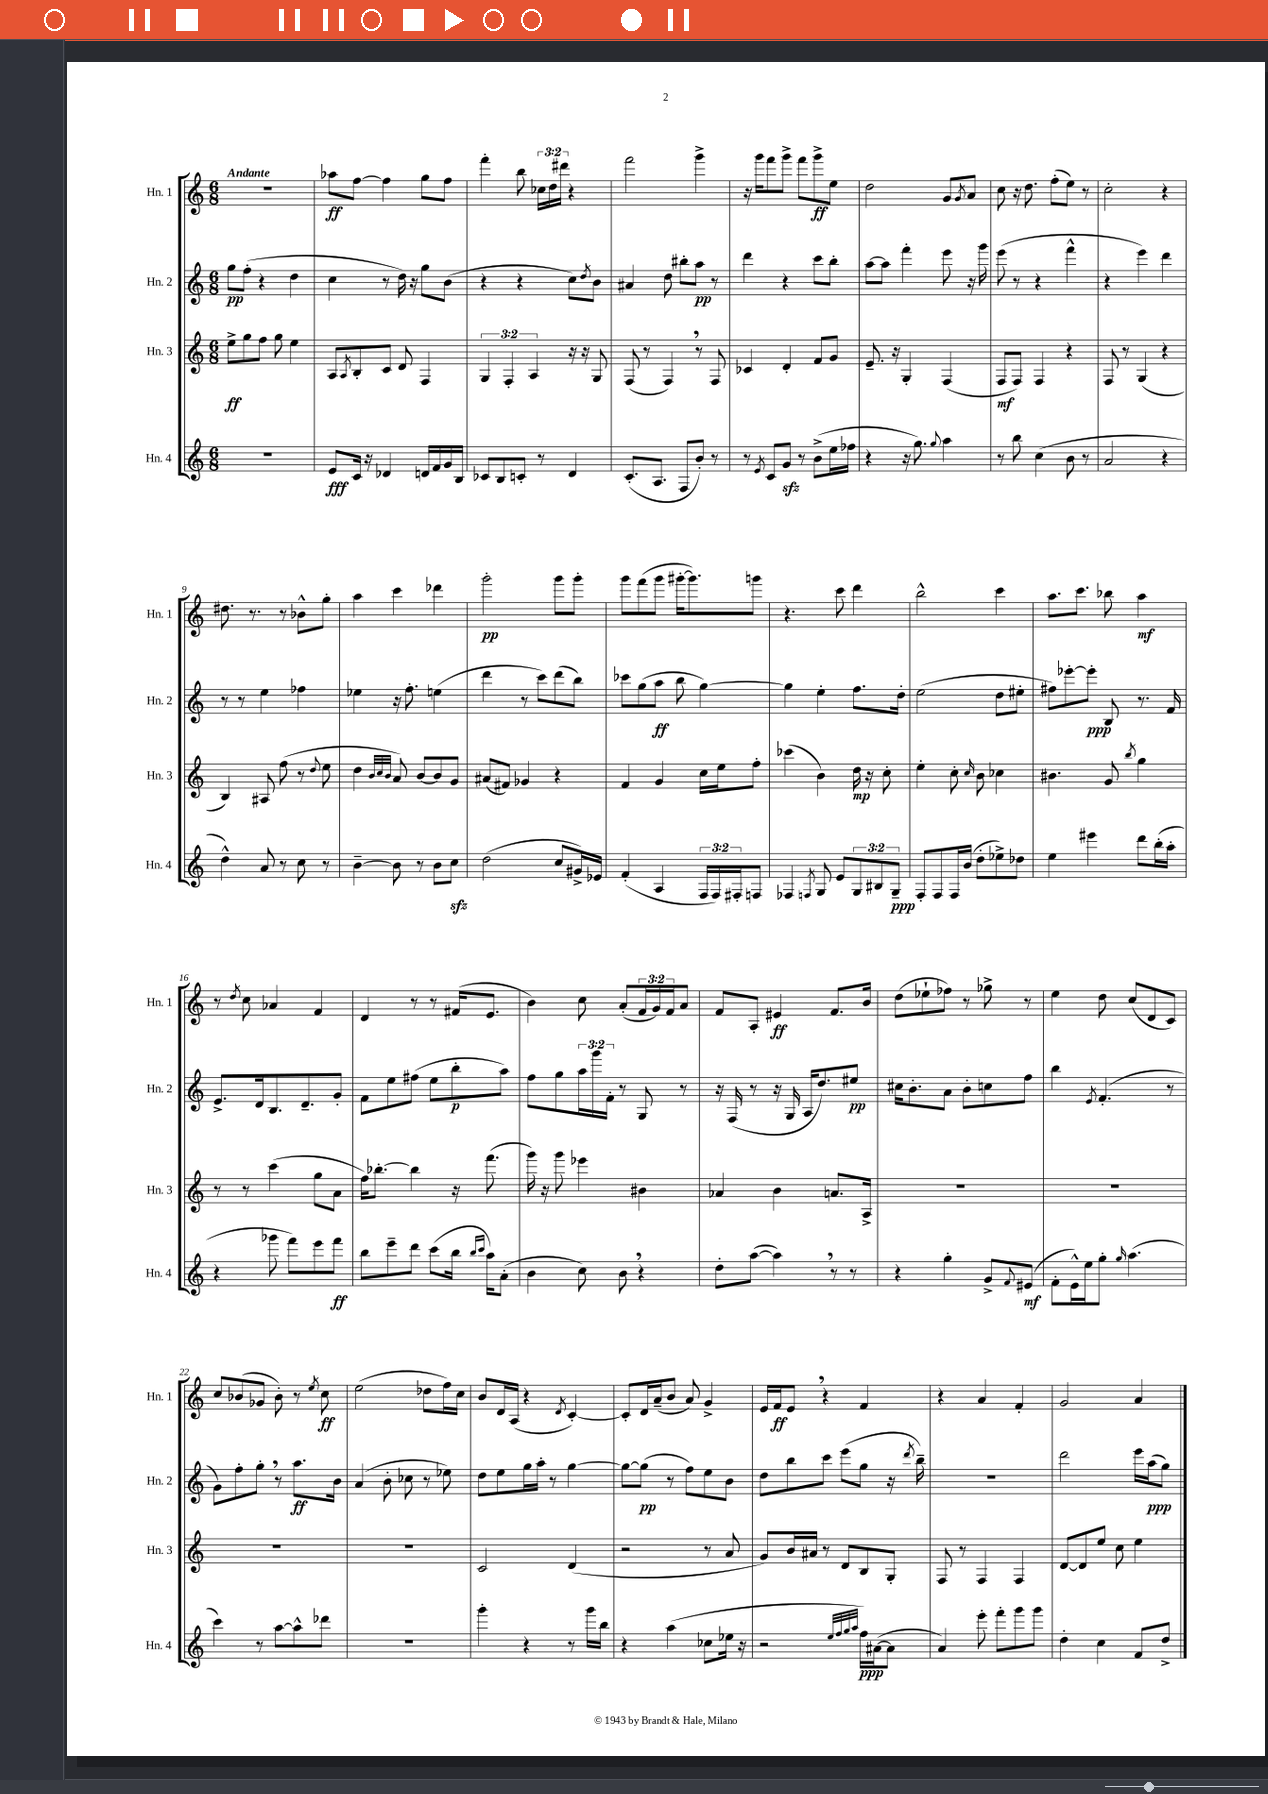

**kern	**kern	**kern	**kern
*staff4	*staff3	*staff2	*staff1
*clefG2	*clefG2	*clefG2	*clefG2
*k[]	*k[]	*k[]	*k[]
*M6/8	*M6/8	*M6/8	*M6/8
2.r	8ee^\L	8gg\L	2.r
.	8gg\	(8ff'\J	.
.	8ff\J	4r	.
.	8gg\	.	.
.	4ee\	4dd\	.
=	=	=	=
8e/L	8A/L	4cc\	8aa-\L
.	8qA/	.	.
16c/Jk	8B'/	.	[8ff\J
16r	.	.	.
4d-/	8c/J	8r	4ff\]
.	8d/	16dd\)	.
.	.	16r	.
16d/LL	4F/	8gg\L	8gg\L
16f/	.	.	.
16g/	.	(8b\J	8ff\J
16B/JJ	.	.	.
=	=	=	=
8c-/L	6G/	4r	4fff'\
8B/	.	.	.
.	6F'/	.	.
8c'/J	.	4r	8bb\
.	6A/	.	.
8r	.	.	24cc-\LL
.	.	.	24dd\
.	.	.	24ddd#\JJ
4d/	16r	8cc\L)	4r
.	16r	.	.
.	.	8qdd/	.
.	8G/	8b\J	.
=	=	=	=
(8.c'/L	(8F/	4a#/	2fff\
.	8r	.	.
8.A/J	.	.	.
.	4F/)	8dd\	.
8F/L	.	8bb#'\L	.
8b'/J)	8r	8aa\J	4ggg^\
8r	8F/	8r	.
=	=	=	=
8r	4c-/	4ddd\	16r
.	.	.	16ggg\LK
8qe/	.	.	.
8c/L	.	.	8fff\
8g/J	4d'/	4r	8ggg^\J
8r	.	.	8fff\L
(8b^\L	8f/L	8ccc\L	8ggg^\
16ee\L	8g/J	8bb'\J	8ee\J
16ff-\JJ	.	.	.
=	=	=	=
4r	8.e~/	[8aa\L	2dd\
.	.	8aa\]J	.
.	16r	.	.
16r	4G'/	4fff'\	.
8.gg\)	.	.	.
8qqgg/	.	.	.
4aa\	(4F/	8eee\	8g/L
.	.	.	8qg/
.	.	16r	8a/J
.	.	16ggg\	.
=	=	=	=
8r	8F/L	(8eee\	8cc\
8bb\	8F/J)	8r	16r
.	.	.	8.dd\
(4cc\	4F/	4r	.
.	.	.	(8ff'\L
8b\	4r	4fff^^\	8ee\J)
8r	.	.	8r
=	=	=	=
2a/	8F/	4r	2cc'\
.	8r	.	.
.	(4G/	4eee\)	.
4r	4r	4ddd\	4r
=	=	=	=
4dd^^\)	4B/)	8r	8.dd#\
.	.	8r	.
.	.	.	8.r
8a/	8A#/	4ee\	.
8r	(8ff\	.	8r
8cc\	8r	4ff-\	8b-^^\L
.	8qqdd/	.	.
8r	8ee\	.	8gg'\J
=	=	=	=
[4b~\	4dd\	4ee-\	4aa\
.	32qqb/LLL	.	.
.	32qqcc/	.	.
.	32qqb/JJJ	.	.
8b\]	8a/)	16r	4ccc\
.	.	8.ff'\	.
8r	[8b/L	.	.
8b\L	8b/]	(4ee\	4ddd-\
8cc\J	8g/J	.	.
=	=	=	=
(2dd\	(8a#/L	4ddd\	2ggg'\
.	8f#/J)	.	.
.	4g-/	8r	.
.	.	8ccc\L)	.
8cc/L	4r	(8ddd\	8ggg\L
16g#^/L)	.	8bb\J)	8ggg'\J
16e-/JJ	.	.	.
=	=	=	=
(4f'/	4f/	8ccc-\L	8ggg\L
.	.	(8gg\	(8fff\
4A/	4g/	8aa\J	8ggg\J
.	.	8bb\	[16ggg#'\LK
.	.	.	8.ggg#\])
24F/LL	16cc\LL	[4gg\)	.
24F/)	.	.	.
.	16ee\J	.	.
24F#'/J	.	.	.
8F/J	8ff'\J	.	8ggg\J
=	=	=	=
4F-/	(4ccc-\	4gg\]	4.r
8qF/	.	.	.
8G/	4b\)	4ee'\	.
8e/L	.	.	8ccc\
12G/	16dd\	8.ff\L	4ddd\
.	16r	.	.
12B#/	.	.	.
.	8cc'\	.	.
12G~/J	.	.	.
.	.	16dd'\Jk	.
=	=	=	=
8F'/L	4ee'\	(2ee\	2bb^^\
8F/	.	.	.
16F/L	8cc'\	.	.
(16b/JJ	.	.	.
.	16qqcc/	.	.
8dd'\L	8b\	.	.
8ee-^\)	4cc-\	8dd\L	4ccc\
8dd-\J	.	8ee#'\J	.
=	=	=	=
4ee\	4.b#\	8ff#\L)	8.aa\L
.	.	[8eee-'\	.
.	.	.	8.ccc\J
4eee#\	.	8eee-'\]J	.
.	8g/	8B/	8bb-\
.	8qbb/	.	.
8ddd\L	4gg\	8.r	4aa\
(16bb'\L	.	.	.
16aa'\JJ	.	16f/	.
=	=	=	=
4r	8r	8.e^/L	8r
.	.	.	8qdd/
.	8r	.	8cc\
.	.	16d/k	.
8ggg-\	(4ccc\	8.B/	4a-/
8fff\L)	.	.	.
.	.	8.d~/	.
8eee\	8gg\L	.	4f/
8fff\J	8a\J	8g'/J	.
=	=	=	=
8bb\L	16ff\LK)	8f\L	4d/
.	[8.bb-'\J	.	.
8eee~\	.	8ee\	.
8ddd\J	4bb-\]	(8ff#\J	8r
(8ccc\L	.	8ee\L	8r
16bb\Jk	16r	8bb'\	(16f#/LK
16qqbb/LL	.	.	.
16qqccc/JJ	.	.	.
16aa\LK)	(8.fff\	.	8.e/J
(8a'\J	.	8aa\J)	.
=	=	=	=
4b\	16ggg\)	8ff\L	4b\)
.	16r	.	.
.	8ggg\	8gg\	.
8cc\)	4eee-\	24aa\L	8cc\
.	.	24ggg\	.
.	.	24f'\JJ	.
8b\	.	8r	(8a'/L
4r	4b#\	8G/	24f/L
.	.	.	24g/)
.	.	.	24f/J
.	.	8r	8a/J
=	=	=	=
8dd'\L	4a-/	16r	8f/L
.	.	(16F/	.
([8aa\J	.	8r	8A'/J
4aa\])	4b\	16r	4e#/
.	.	16G/	.
.	.	16A/LK	.
.	.	8.dd/)	.
8r	8.a/L	.	8.f/L
8r	.	8ee#/J	.
.	16A^/Jk	.	16b/Jk
=	=	=	=
4r	2.r	16cc#\LK	(8dd\L
.	.	8.b'\	.
.	.	.	8ee-`\
4gg'\	.	8a\J	8ff-\J)
.	.	8b'\L	8r
8g^/L	.	8cc\	8gg-^\
8qqf/	.	.	.
(8e#/J	.	8ff\J	8r
=	=	=	=
8f'\L	2.r	4bb\	4ee\
16e^^\L)	.	.	.
16ee\J	.	.	.
.	.	8qe/	.
8gg'\J	.	(4.f'/	8dd\
16qqgg/	.	.	.
(4.aa\	.	.	(8cc/L
.	.	.	8d/
.	.	8r	8c/J)
=	=	=	=
4ccc\)	2.r	8g\L)	8cc/L
.	.	8ff'\	(8b-/
8r	.	8gg'\J	8g-/J
[8aa\L	.	8r	8b-'\)
8aa^^\]	.	8.aa\L	8r
.	.	.	8qee/
8ddd-\J	.	.	8cc\
.	.	16b\Jk	.
=	=	=	=
2.r	2.r	(4a/	(2ee\
.	.	8b'\	.
.	.	8cc-\	.
.	.	8r	8dd-\L
.	.	8ee-\)	16ff\L)
.	.	.	16cc\JJ
=	=	=	=
4ggg'\	2c/	8dd\L	8b/L
.	.	8ee\	16d/L
.	.	.	(16A/JJ
4r	.	16gg\L	4r
.	.	16aa'\JJ	.
.	.	8r	.
.	.	.	8qd/
8r	(4d/	[4gg\	[4c'/)
16ggg\LL	.	.	.
16bb\JJ	.	.	.
=	=	=	=
4r	2r	8gg\_L	8c'/]L
.	.	(8gg\]J	16d/L
.	.	.	(16a~/J
(4aa\	.	8r	8b/J
.	.	8ff\L)	8a/)
8cc-\L	8r	8ee\	4g^/
16ee-\Jk	8a/	8b\J	.
16r	.	.	.
=	=	=	=
2r	8g/L)	8dd\L	16e/LL
.	.	.	16f/J
.	16b/L	8bb\	8e/J
.	16a#/JJ	.	.
.	8r	8ccc\J	4r
.	8d/L	(8eee\L	.
32qqee/LLL	.	.	.
32qqff/	.	.	.
32qqgg/	.	.	.
32qqaa/JJJ	.	.	.
16ff\LL)	8B/	8gg\J	4f/
([16a#\J	.	.	.
8a#\]J	8G'/J	16r	.
.	.	8qddd/	.
.	.	16bb~\)	.
=	=	=	=
4a/)	8F/	2.r	4r
.	8r	.	.
8eee'\	4F/	.	4a/
8fff'\L	.	.	.
8ggg\	4F/	.	4f'/
8ggg\J	.	.	.
=	=	=	=
4dd'\	[8d/L	2ddd\	2g/
.	8d/]	.	.
4cc\	8ee/J	.	.
.	8cc\	.	.
8f/L	4ee\	16eee\LL	4a/
.	.	(16aa\J	.
8dd^/J	.	8gg\J)	.
==	==	==	==
*-	*-	*-	*-
